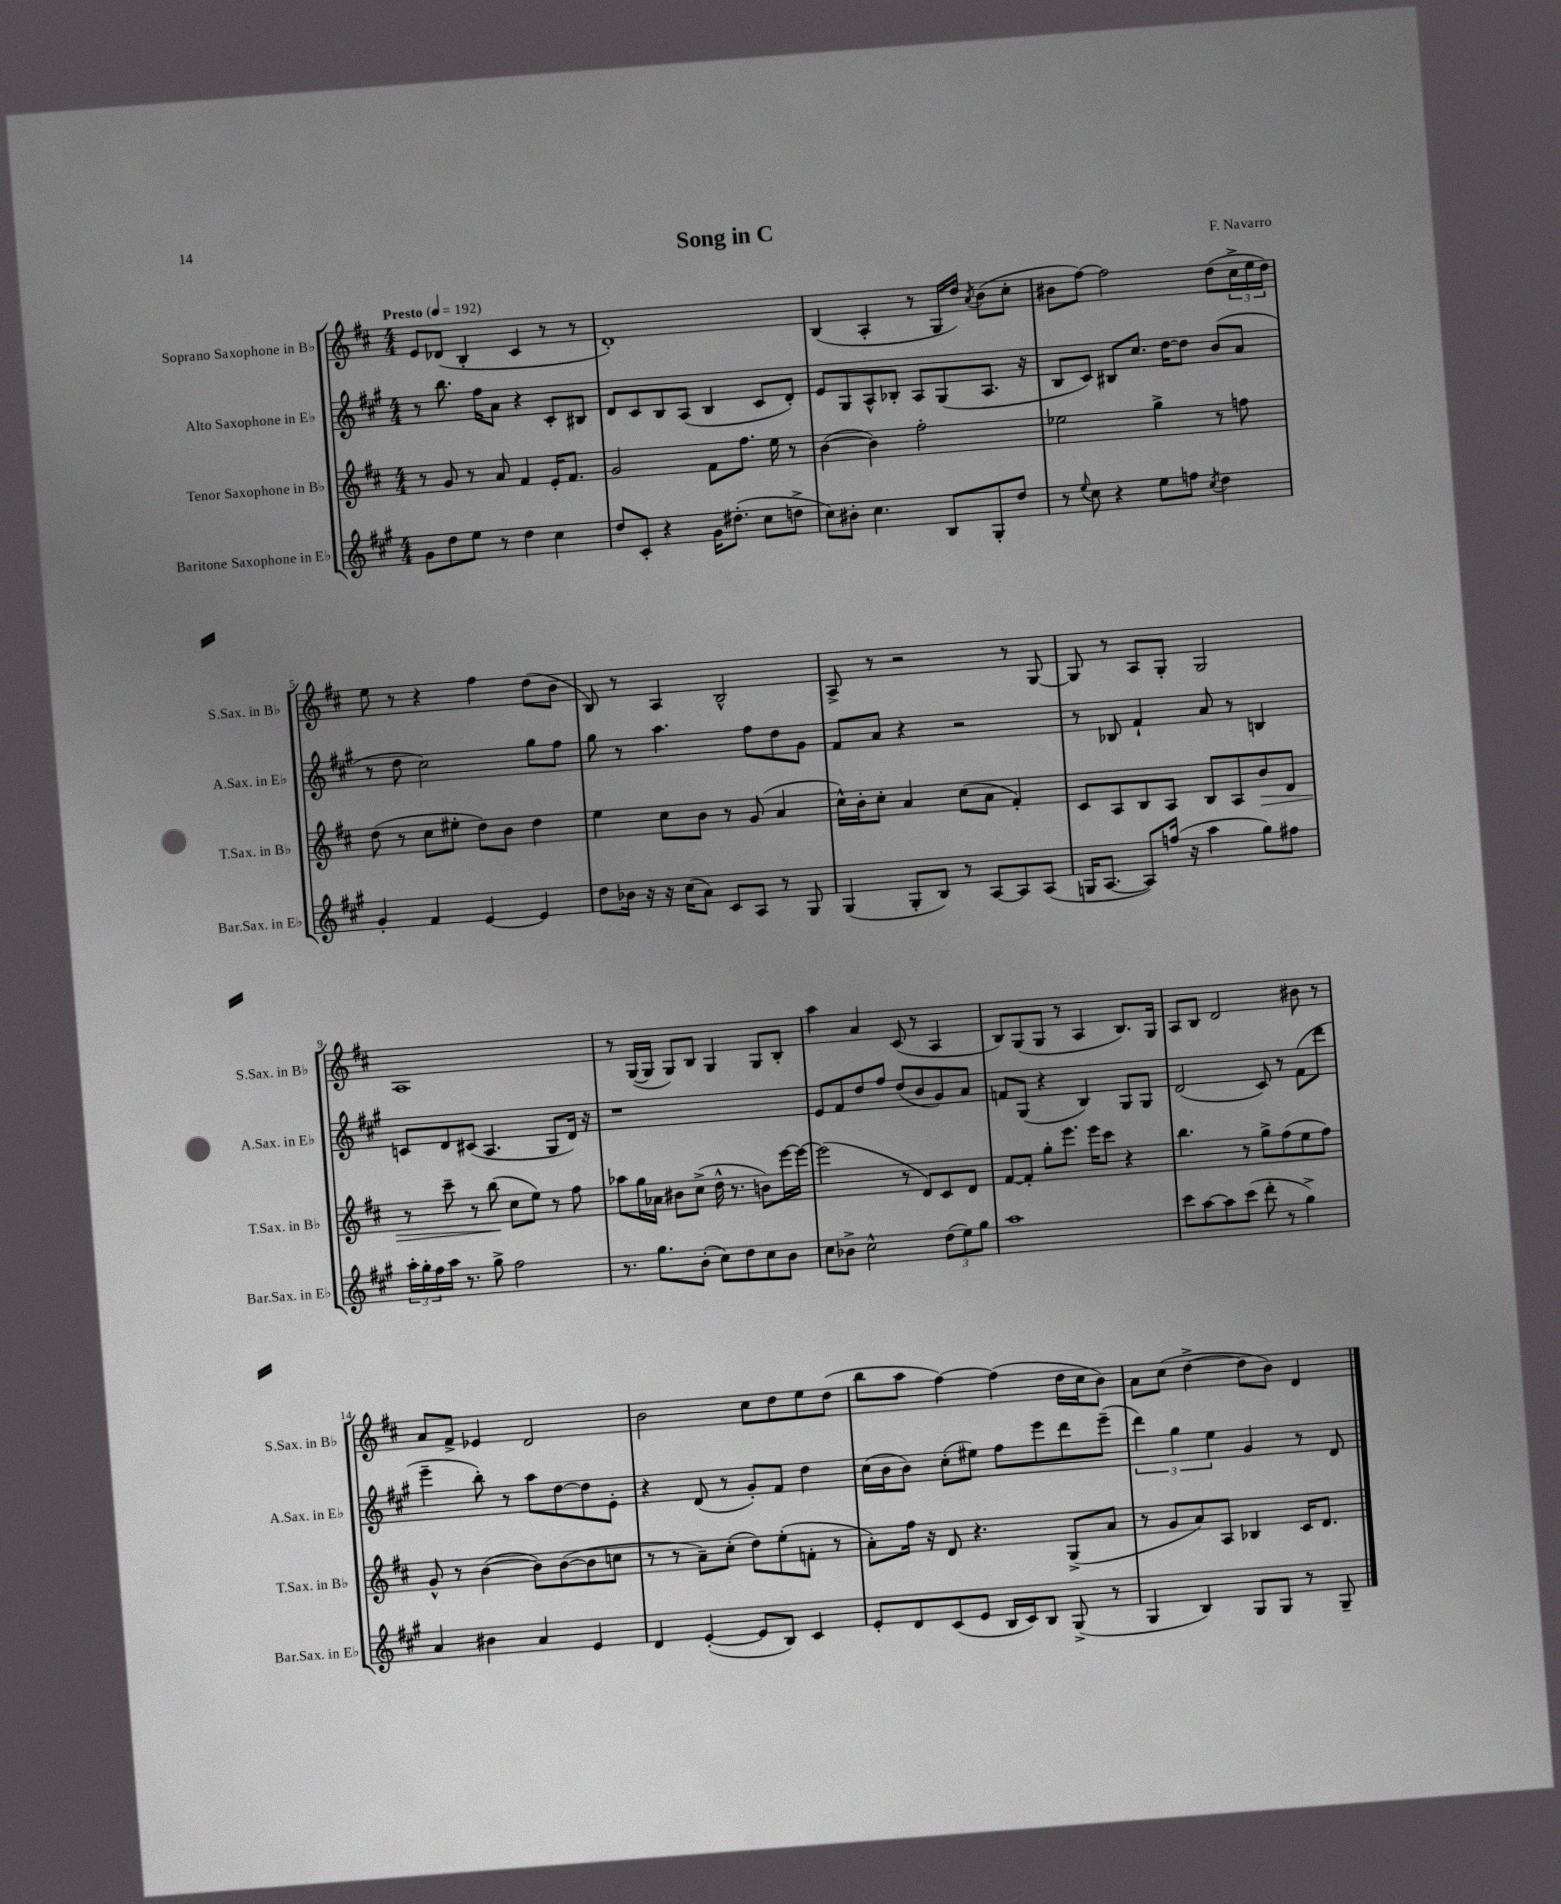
\header { title = "Song in C" composer = "F. Navarro" }
<<
\new StaffGroup <<
\new Staff = "s0" \with { instrumentName = "Soprano Saxophone in Bb" shortInstrumentName = "S.Sax. in Bb" } {
    \clef treble \key d \major \numericTimeSignature \time 4/4 \tempo "Presto" 4 = 192
    e'8 des'8( b4-. cis'4 r8 r8 |
    d'1-.) |
    b4( a4-. r8 g16 d''16) \acciaccatura { a'8 } b'8( cis''8-. |
    bis'8 fis''8~) fis''2 d''8( \tuplet 3/2 { cis''16-> e''16 d''16) } |
    e''8 r8 r4 fis''4 d''8( b'8 |
    b8) r8 a4 b2-^ |
    a8-> r8 r2 r8 g8~ |
    g8 r8 a8 g8-. g2 |
    a1 |
    r8 g16~( g16 g8) b8 g4 g8 b8-. |
    a''4 a'4 cis'8( r8 a4 |
    b8) g8( g8 r8 a4 b8.) g16 |
    a8 b8 d'2 bis'8 r8 |
    a'8 fis'8-> ees'4 d'2 |
    b'2 cis''8 d''8 e''8 d''8( |
    b''8 a''8 fis''4~) fis''4( d''16 cis''16 b'8) |
    a'8 cis''8( d''4~-> d''8 b'8) d'4 \bar "|." |
}
\new Staff = "s1" \with { instrumentName = "Alto Saxophone in Eb" shortInstrumentName = "A.Sax. in Eb" } {
    \clef treble \key a \major \numericTimeSignature \time 4/4
    r8 b''8. fis''16 a'8 r4 cis'8-. bis8 |
    d'8 cis'8 b8 a8( b4 cis'8 d'8-.) |
    e'8 gis8 a8-^ bes8-. a8 gis8( a8. r16 |
    b8 cis'8) bis8 cis''8. d''16~ d''8 b'8( a'8 |
    r8 d''8 cis''2) gis''8 fis''8 |
    gis''8 r8 a''4. fis''8 d''8 gis'8 |
    fis'8 a'8 r4 r2 |
    r8 bes8 fis'4-! a'8 r8 b4 |
    c'8 d'8 cis'8( a4. gis8 d'16) r16 |
    r1 |
    e'8 fis'8 d''8 fis''8 d''8( b'8 gis'8) a'8 |
    f'8 gis8( r4 b4) gis8 gis8 |
    d'2( cis'8) r8 fis'8( d'''8 |
    e'''4-- b''8-.) r8 a''8 d''8~ d''8 e'8-. |
    r4 d'8( r8 gis'8-.) fis'8 d''4 |
    cis''16( b'16 b'8) cis''8-.( eis''8) fis''8 e'''8 d'''8 e'''8--( |
    \tuplet 3/2 { d'''4) gis''4 e''4 } gis'4 r8 d'8 \bar "|." |
}
\new Staff = "s2" \with { instrumentName = "Tenor Saxophone in Bb" shortInstrumentName = "T.Sax. in Bb" } {
    \clef treble \key d \major \numericTimeSignature \time 4/4
    r8 g'8 r8 a'8 fis'4 e'16-. fis'8. |
    g'2 fis'8 fis''8. e''16 r8 |
    b'4~( b'4) fis''2-. |
    ees''2 g''4-> r8 f''8 |
    d''8( r8 cis''8 eis''8-. d''8) b'8 d''4 |
    e''4 cis''8 b'8 r8 g'8( a'4 |
    cis''16-^) b'16-. cis''8-. a'4 cis''8( a'8 fis'4-.) |
    cis'8 a8 b8 a8 b8 a8 b'8\> d'8 |
    r8 cis'''8-- r8 b''8\!( cis''8 e''8) r8 fis''8 |
    aes''8 g''16 aes'16 bis'8 cis''8->( d''16-^ r8. b'8) e'''16~ e'''16~ |
    e'''2( r8 d'8) cis'8 d'8 |
    fis'8~ fis'8-. g''8-. e'''8. e'''16 cis'''8 r4 |
    b''4. r8 g''8-> fis''8( e''8 fis''8) |
    g'8-^ r8 b'4~( b'8) b'8~( b'8 c''8 |
    r8 r8 a'8--) cis''8-.( d''8) e''8-.( f'8-. r8 |
    a'8-.) fis''16 r16 d'8 r4. g8->( a'8 |
    r8 g'8 a'8) a8 bes4 cis'16 d'8. \bar "|." |
}
\new Staff = "s3" \with { instrumentName = "Baritone Saxophone in Eb" shortInstrumentName = "Bar.Sax. in Eb" } {
    \clef treble \key a \major \numericTimeSignature \time 4/4
    gis'8 d''8 e''8 r8 d''4 cis''4 |
    d''8 cis'8-. r4 gis'16 dis''8.-.( cis''8 d''8-> |
    cis''8) bis'8-. cis''4. b8 gis8-. d''8 |
    r8 \appoggiatura { e''8 } cis''8 r4 e''8 f''8 \acciaccatura { cis''8 } d''4 |
    gis'4-. fis'4 e'4~ e'4 |
    d''8 bes'16 r16 r16 cis''16( a'8) cis'8 a8 r8 gis8 |
    gis4( gis8-. b8) r8 a8~ a8 a8( |
    g16 a8.~ a8) f''16( r16 a''4 gis''8) fis''8 |
    \tuplet 3/2 { a''16-. gis''16-. fis''16 } a''16 r8. gis''8-> fis''2 |
    r8. gis''8. b'8-.( cis''8) d''8 cis''8 b'8 |
    cis''8 bes'8-> cis''2-^ \tuplet 3/2 { d''8( e''8) gis''8 } |
    a''1 |
    cis'''8 a''8~ a''8 cis'''8( d'''8-. r8 gis''4->) |
    a'4 bis'4 a'4 e'4 |
    d'4 e'4~-.( e'8 b8) cis'4 |
    e'8-. d'8 cis'8( e'8 b16 cis'16) b8 gis8->( r8 |
    gis4 b4) gis8 gis8 r8 gis8-- \bar "|." |
}
>>
>>
